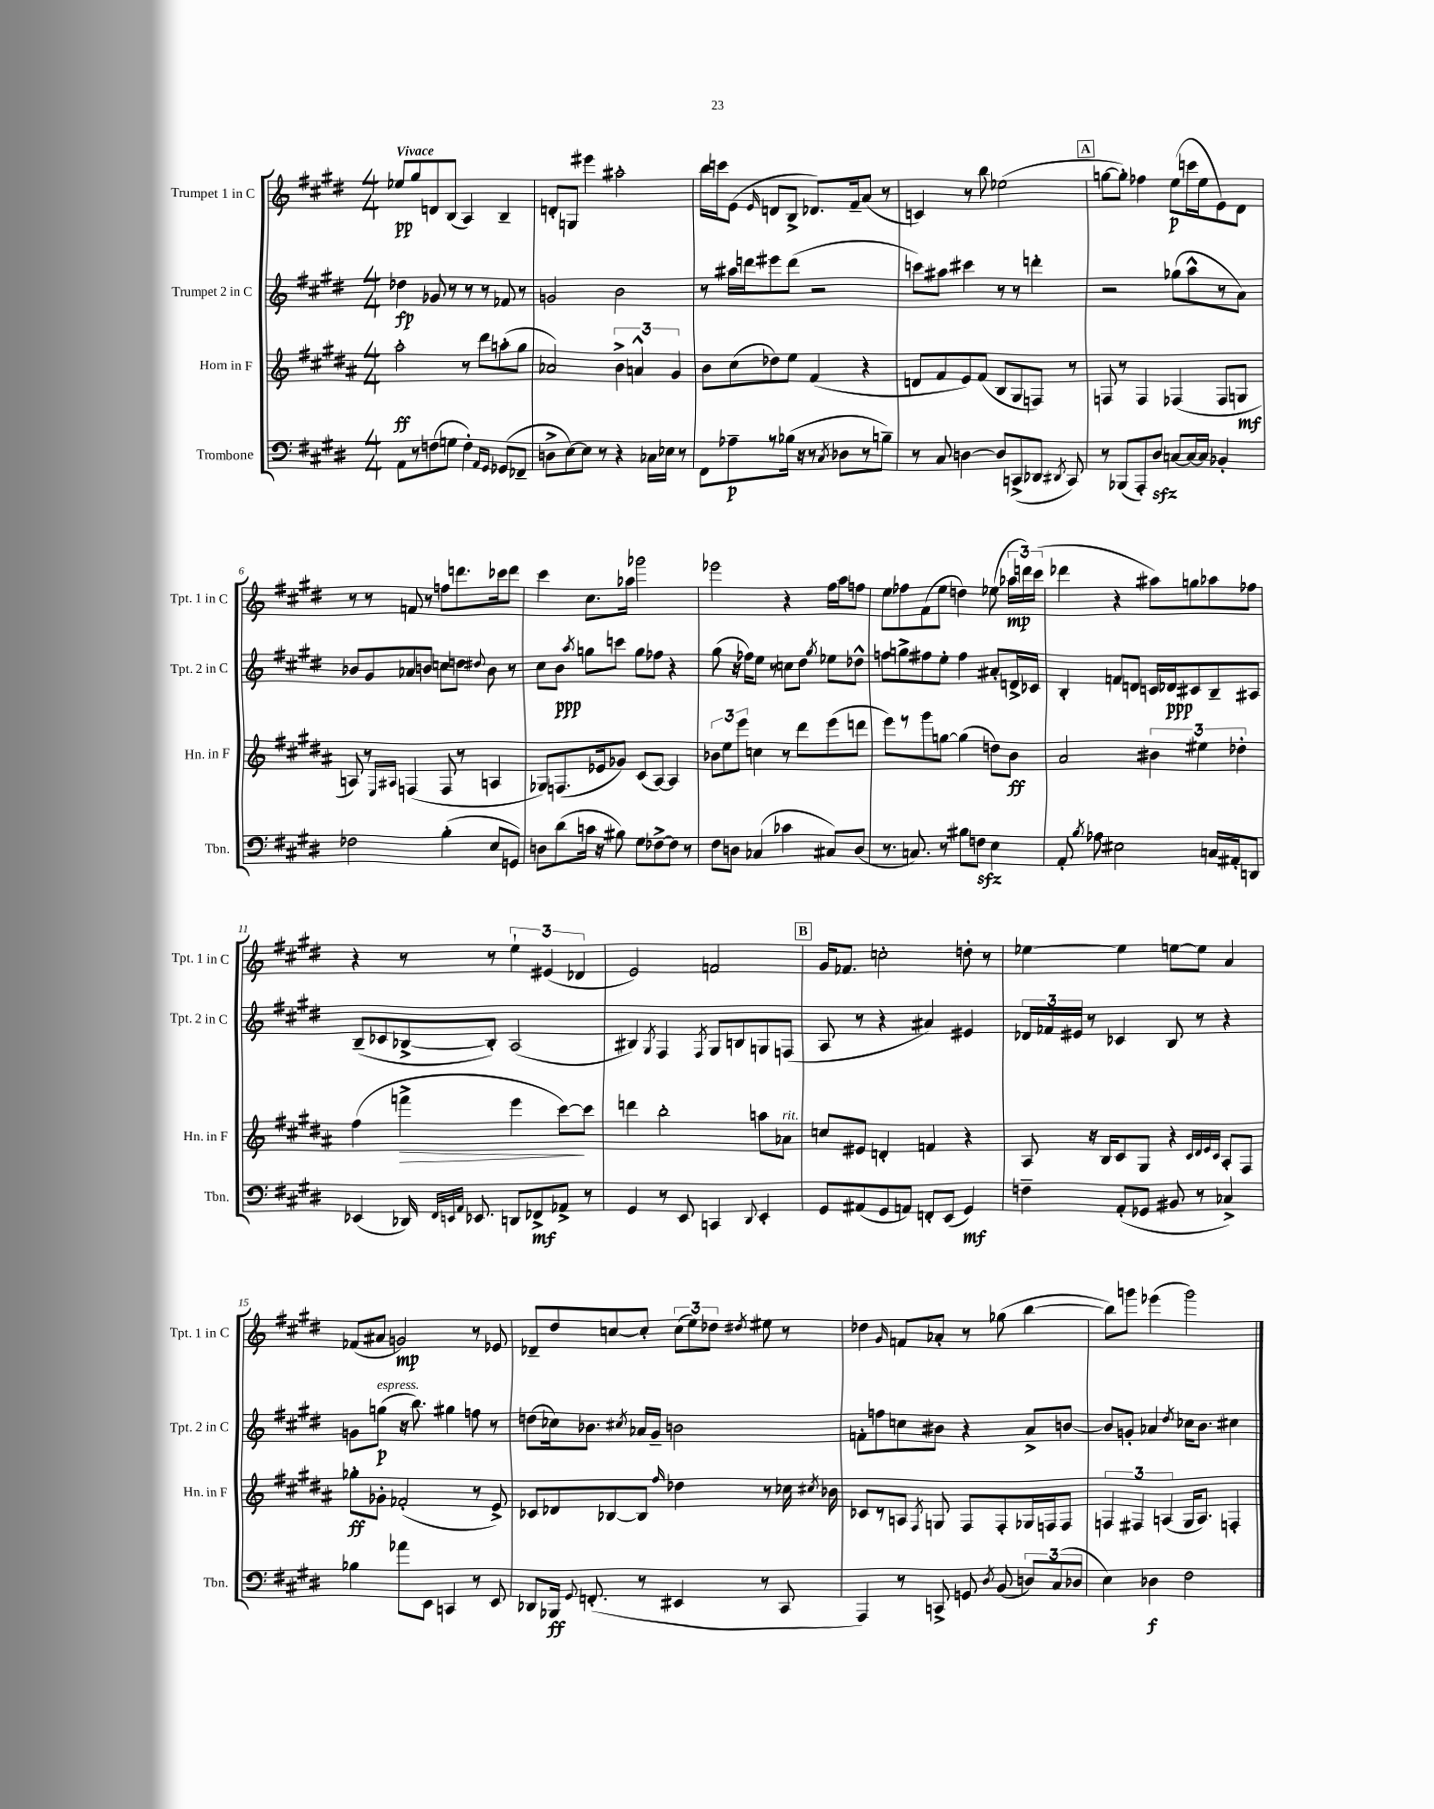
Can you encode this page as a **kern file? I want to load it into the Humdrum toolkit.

**kern	**kern	**kern	**kern
*staff4	*staff3	*staff2	*staff1
*clefF4	*clefG2	*clefG2	*clefG2
*k[f#c#g#d#]	*k[f#c#g#d#a#]	*k[f#c#g#d#]	*k[f#c#g#d#]
*M4/4	*M4/4	*M4/4	*M4/4
8AA	2aa#'	4dd-	8ee-
8r	.	.	8gg#
(8F	.	8g-	8d
8G	.	8r	(8B
4F')	8r	8r	4A)
.	8ddd#	8r	.
16qqAA	.	.	.
16qqGG#	.	.	.
(8GG-	(8aa'	8f-	4B~
8FF-~	8gg#	8r	.
=	=	=	=
8D^	2a-)	2g	8d'
[8E)	.	.	8G
8E]	.	.	4eee#
8r	.	.	.
4r	6b^	2b	2aa#'
.	6a^^	.	.
16C-	.	.	.
16E-	.	.	.
.	6g#	.	.
8r	.	.	.
=	=	=	=
8FF#	8b	8r	16bb
.	.	.	16ccc
8A-~	(8cc#	16aa#	(8e
.	.	16ddd	.
.	.	.	16qqe
8r	8dd-)	8eee#	8d
(16B-	8ee	(8ddd	8B^
16r	.	.	.
8r	(4f#	2r	8.d-)
8qC#	.	.	.
8D-	.	.	.
.	.	.	16f#~
8r	4r	.	(8a
8B~)	.	.	8r
=	=	=	=
8r	8d	8ccc)	4c)
8C#	8f#	8aa#	.
[4D	8e)	4ccc#	8r
.	(8f#	.	8bb
8D]	8B	8r	(2ee-
(8CC^	8G#	8r	.
8DD-	8F)	4ddd'	.
8qDD#	.	.	.
8CC)	8r	.	.
=	=	=	=
8r	8F	2r	[8gg
(8BBB-	8r	.	8gg'])
8AAA')	4F	.	4ff-
8D#	.	.	.
[8C	(4F-	(8gg-	(8ee
16C_	.	8aa^^	16ccc
16C]	.	.	16ee
4BB-'	8F-	8r	8e)
.	8G	8a)	8d#
=	=	=	=
2F-	8A)	8b-	8r
.	8r	8g#	8r
.	16qqE	.	.
.	16qqA#	.	.
.	(4F	8a-	8f
.	.	8b	8r
(4B'	8F	8cc	8ff
.	8r	8dd	8.ddd
.	.	8qqdd#	.
8E	4A	8b	.
.	.	.	16ccc-
8GG)	.	8r	8ddd
=	=	=	=
8D	8G-)	8cc#	4ccc#
(8d#	(8.F	8b	.
.	.	8qaa	.
16c	.	8gg	8.cc#
16r	16e-	.	.
8B#)	8g-)	8ccc	.
.	.	.	16aa-
8G#	(8c#	8gg	2ggg-
[8F-^	[8A#)	8ff-	.
8F-]	4A#]	4r	.
8r	.	.	.
=	=	=	=
8F#	12b-	(8gg#	2eee-
.	12ee	.	.
8D	.	16r	.
.	12eee	.	.
.	.	16ff-)	.
(4C-	4cc	8ee	.
.	.	8r	.
4c-	8r	8cc	4r
.	8ddd#	8dd#	.
.	.	8qgg#	.
8C#)	(8eee	8ee-	16ff#
.	.	.	16aa
(8D	8ddd	8dd-^^	8ff
=	=	=	=
8.r	8eee)	8ff	8ee
.	8r	8gg^	8ff-
8.C)	.	.	.
.	8ggg#	8ff#	(8f#
8r	[8gg	8ee'	8ee
8B#	(4gg]	4ff#	4dd)
8F	.	.	.
4E	8dd)	8a#'	(8ee-
.	8b	16d^	24aa-
.	.	.	24ddd)
.	.	16c-	.
.	.	.	(24ccc#
=	=	=	=
8AA'	2a#	4B'	4ddd-
8qB	.	.	.
8A-	.	.	.
2E#	.	8f	4r
.	.	8d	.
.	6b#	16c	8aa#)
.	.	16d-	.
.	.	8c#	8gg
.	6ee#	.	.
16C	.	8B~	8aa-
16AA#'	.	.	.
.	6dd-'	.	.
8DD	.	8A#	8ff-
=	=	=	=
(4EE-	(4ff#	(8B~	4r
.	.	8c-	.
16DD-)	4fff^	[8B-^	8r
32qqFF#	.	.	.
32qqEE	.	.	.
32qqAA	.	.	.
8.EE-	.	.	.
.	.	8B-'])	8r
8DD	4eee	(2A	6ee`
8FF-^	.	.	.
.	.	.	(6e#
8AA-^	[8ccc#)	.	.
.	.	.	6d-
8r	8ccc#]	.	.
=	=	=	=
4GG#	4ddd	4B#)	2e)
.	.	8qG#	.
8r	2bb'	4F#	.
8EE	.	.	.
.	.	8qF#	.
4CC	.	8G#	2f
.	.	8B	.
8qqDD#	.	.	.
4EE'	8aa	8G	.
.	8a-	(8F	.
=	=	=	=
8GG#	8cc	8A	16g#
.	.	.	8.f-
(8AA#	8e#	8r	.
8GG#	4d'	4r	2cc'
8AA)	.	.	.
8FF'	4f	4a#)	.
(8EE	.	.	.
4GG#)	4r	4e#	8dd'
.	.	.	8r
=	=	=	=
4F~	8A#	24d-	[4ee-
.	.	24f-	.
.	.	24e#	.
.	16r	8r	.
.	16B	.	.
(8AA'	8c#	4c-	4ee-]
8GG-	8G#	.	.
8BB#	4r	8B	[8ee
8r	.	8r	8ee]
.	32qqc#	.	.
.	32qqd#	.	.
.	32qqe	.	.
.	32qqc#	.	.
4C-^)	8A#'	4r	4a
.	8F#	.	.
=	=	=	=
4B-	8gg-'	8g	(8f-
.	8g-'	(8gg	8a#
8a-	(2f-'	16r	2g)
.	.	8.bb)	.
8EE	.	.	.
4CC	.	4gg#	.
8r	8r	8ff	8r
8EE	8e^)	8r	8e-
=	=	=	=
8DD-	8c-	(8dd	8d-~
16BBB-	8d-	16cc-)	8dd#
8qqGG#	.	.	.
(8.FF'	.	8.b-	.
.	[8B-	.	[8cc
.	.	8qcc#	.
8r	8B-]	16a-	8cc']
.	.	16g#~	.
.	16qqff#	.	.
4EE#	4dd-	2b	(12cc
.	.	.	12ee)
.	.	.	12dd-
.	.	.	8qdd#
8r	8r	.	8ee#
8CC#	16cc-	.	8r
.	8qcc#	.	.
.	16b-	.	.
=	=	=	=
4AAA)	8c-	8f'	4dd-
.	8r	8ff	.
.	.	.	16qqg#
8r	8A	8cc	8f
.	8qF#	.	.
8CC^	8G	8b#	8a-'
8GG	8F#	4r	8r
8qD#	.	.	.
(8BB	8F#'	.	(8gg-
12D)	16G-	8a^	[4bb
.	16F	.	.
(12C#	.	.	.
.	8F	[8b	.
12D-	.	.	.
=	=	=	=
4E)	6F	8b]	8bb])
.	.	8g'	8ggg
.	6F#	.	.
4D-	.	4a-	(4eee-
.	(6A	.	.
.	.	8qdd#	.
2F#	16G#	16cc-	2ggg)
.	8.A)	8.b	.
.	4F'	4cc#	.
==	==	==	==
*-	*-	*-	*-
